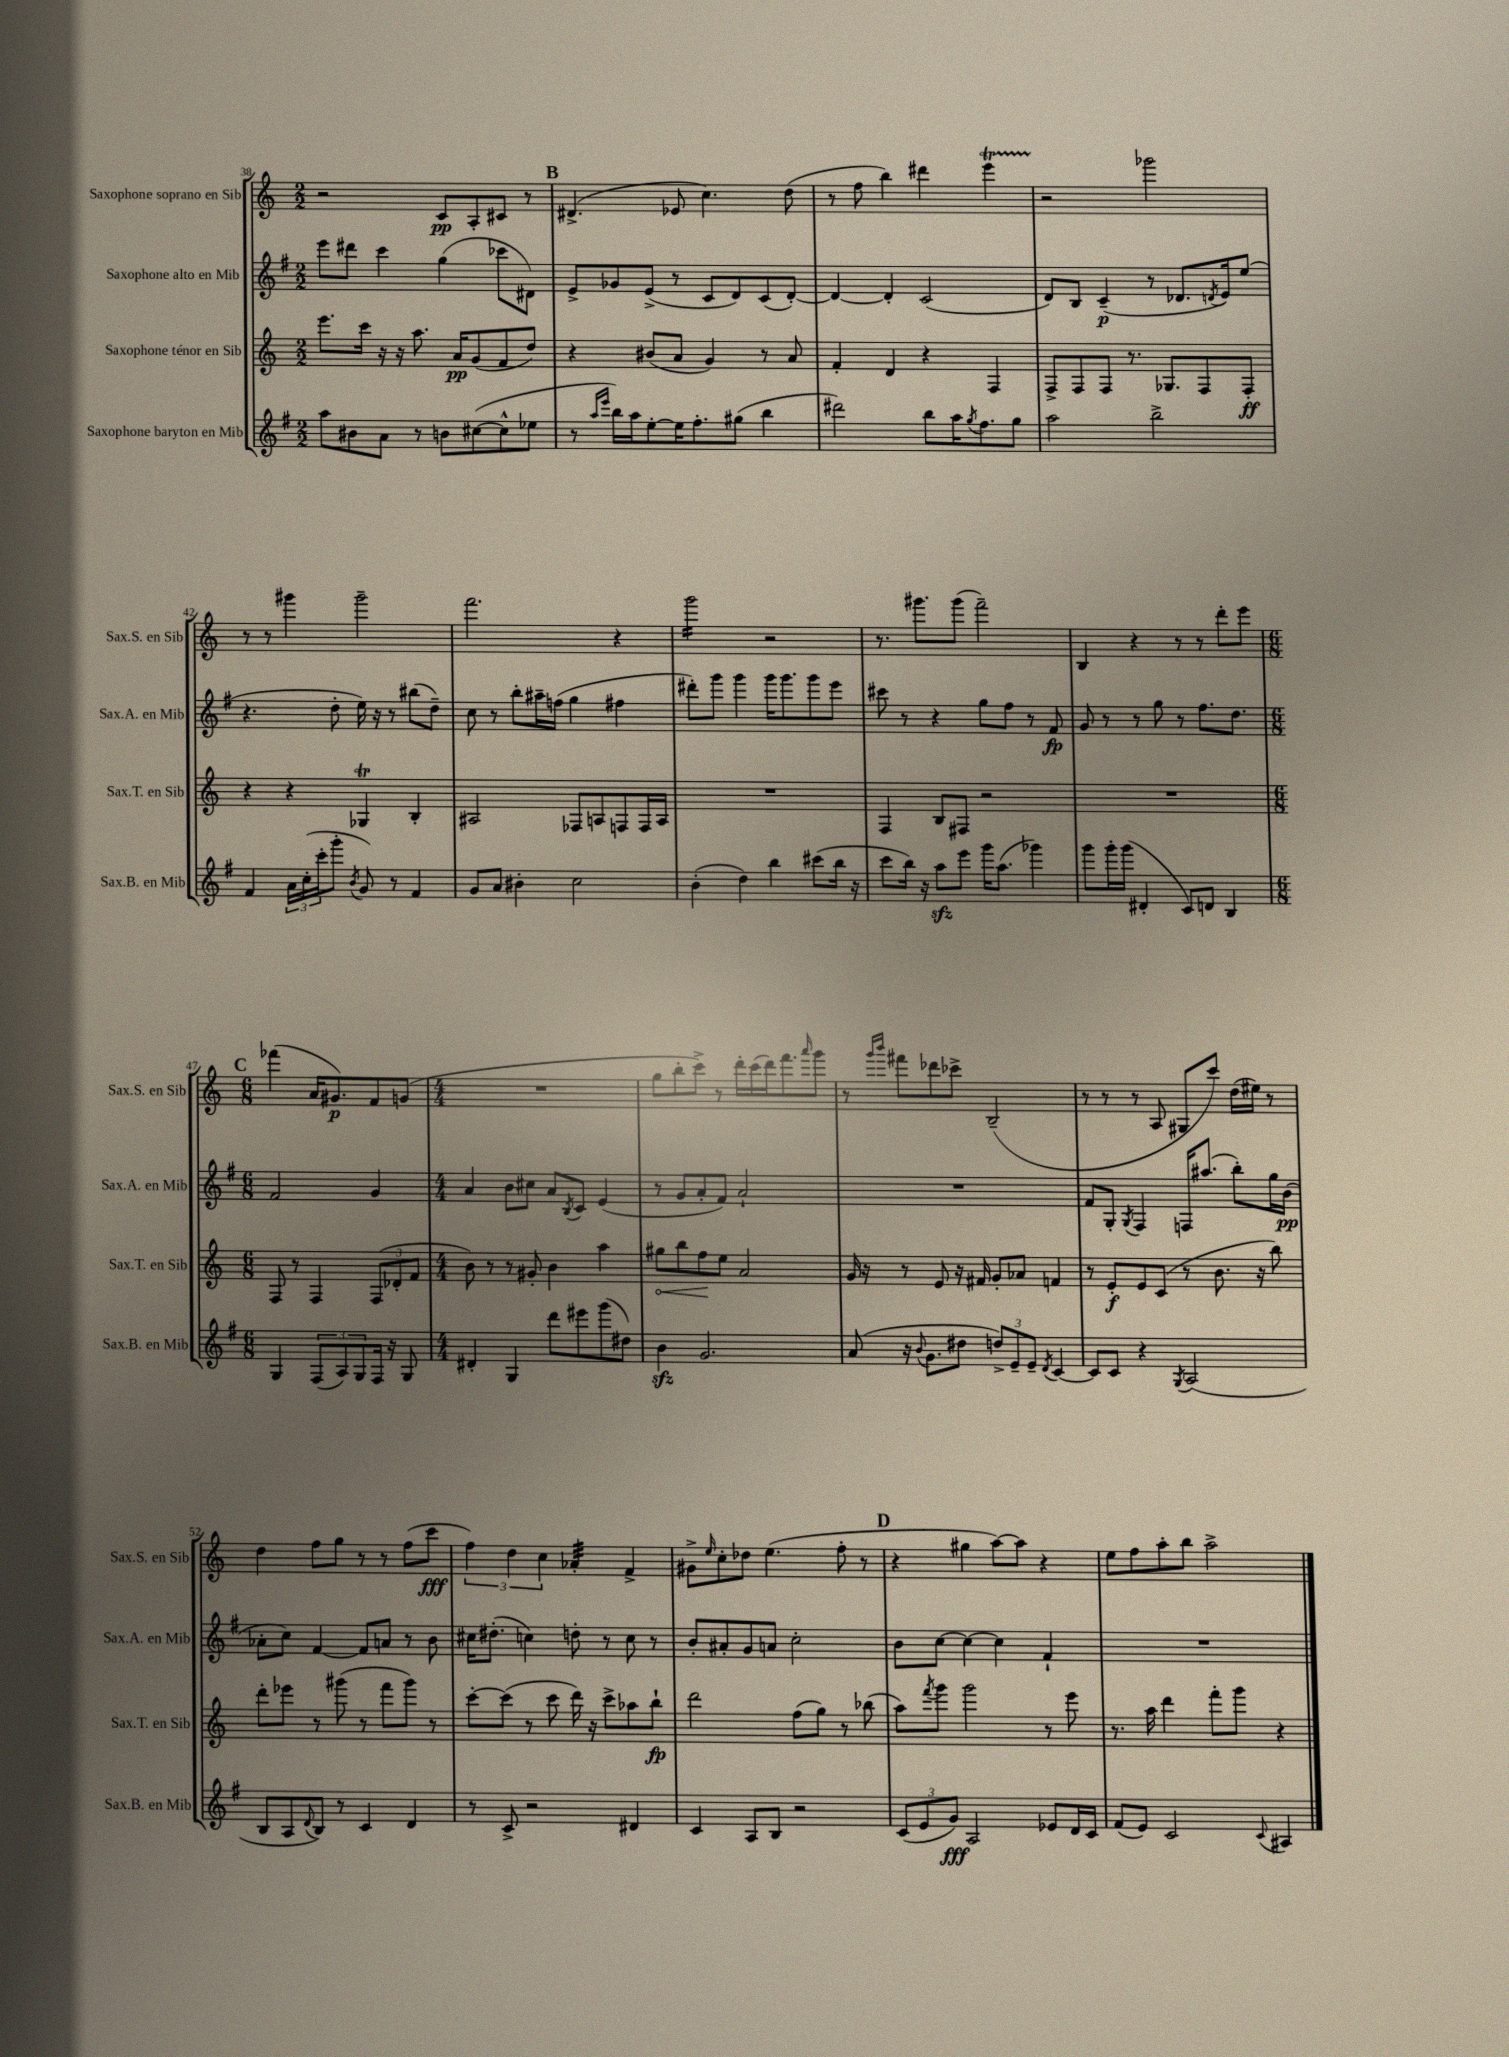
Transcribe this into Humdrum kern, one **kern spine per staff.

**kern	**kern	**kern	**kern
*staff4	*staff3	*staff2	*staff1
*clefG2	*clefG2	*clefG2	*clefG2
*k[f#]	*k[]	*k[f#]	*k[]
*M2/2	*M2/2	*M2/2	*M2/2
8aa	8.eee	8eee	2r
8b#	.	8ddd#	.
.	16ccc	.	.
8a	16r	4ccc	.
.	16r	.	.
8r	8.aa	.	.
8b	.	(4gg	8c
.	16a	.	.
([8cc#	(8g	.	8A'
8cc#^^]	8f	8ccc-	8c#
8ee-	8dd)	8d#)	8r
=	=	=	=
8r	4r	8e^	(4.d#^
16qqaa	.	.	.
16qqeee	.	.	.
16bb)	.	8g-	.
16aa	.	.	.
[8ee'	(8b#	(8e^	.
16ee]	8a	8r	8e-
8.ff#'	.	.	.
.	4g)	8c	4.cc)
(8gg#	.	8d)	.
4bb	8r	(8c	.
.	8a	[8d')	(8dd
=	=	=	=
2ddd#)	4f'	4d_	8r
.	.	.	8ff
.	4d	4d']	4bb)
8bb	4r	(2c	4ddd#
16aa	.	.	.
8qgg	.	.	.
8.ff#	.	.	.
.	4F	.	4eee
8gg	.	.	.
=	=	=	=
2aa	8F^	8d)	2r
.	8F	8B	.
.	8F	(4c~	.
.	8.r	.	.
2bb^	.	8r	2ggg-
.	8.G-	.	.
.	.	8.d-	.
.	8F	.	.
.	.	8qd	.
.	.	16e)	.
.	8F'	(8ee	.
=	=	=	=
4f#	4r	4.r	8r
.	.	.	8r
24a	4r	.	4ggg#
(24cc'	.	.	.
24ccc'	.	.	.
8ggg'	.	8dd'	.
8qb	.	.	.
8g)	4G-	16ee)	2ggg#~
.	.	16r	.
8r	.	8r	.
4f#	4B'	(8bb#	.
.	.	8dd~)	.
=	=	=	=
8g	2A#	8cc	2.fff
8a	.	8r	.
4b#'	.	8bb'	.
.	.	16aa#~	.
.	.	(16ff	.
2cc	8F-	4gg	.
.	8A	.	.
.	8F	4ff#	4r
.	16F	.	.
.	16A	.	.
=	=	=	=
(4b'	1r	8ddd#')	2ggg
.	.	8ggg	.
4dd)	.	4ggg	.
4bb	.	16ggg	2r
.	.	8.ggg	.
(8ccc#	.	8ggg	.
16bb	.	8eee	.
16r	.	.	.
=	=	=	=
8ccc	4F	8ccc#	8.r
16bb)	.	8r	.
16r	.	.	8.ggg#
8aa	8B	4r	.
8eee	8F#	.	(8ggg#
16ggg	2r	8gg	2fff~)
(8.aa	.	.	.
.	.	8ff#	.
4ggg-)	.	8r	.
.	.	8f#	.
=	=	=	=
8ggg	1r	8g	4B
16ggg'	.	8r	.
(16ggg	.	.	.
4d#'	.	8r	4r
.	.	8gg	.
8c)	.	8r	8r
8d	.	8.ff#	8r
4B	.	.	8ddd'
.	.	8.dd	.
.	.	.	8eee
=	=	=	=
*M6/8	*M6/8	*M6/8	*M6/8
4G	8F	2f#	(4fff-
.	8r	.	.
(12F#	4F	.	16a
.	.	.	8.g#)
12A)	.	.	.
12G	.	.	.
16F#	(12F	4g	8f
16r	.	.	.
.	12d-'	.	.
8G	.	.	(8g
.	12f	.	.
=	=	=	=
*M4/4	*M4/4	*M4/4	*M4/4
4d#'	8b)	4a	1r
.	8r	.	.
4G	8r	8b	.
.	8g#'	8cc#	.
8ddd	4b	8a	.
.	.	8qB	.
8eee#	.	8c	.
(8ggg	4aa	(4e	.
8dd#)	.	.	.
=	=	=	=
4b	8gg#	8r	8gg
.	8bb	8g	8bb'
2.g	8ff	8a'	8ccc^)
.	8ee	8f#)	8r
.	2a	2a`	16ddd'
.	.	.	(16ccc
.	.	.	16ddd)
.	.	.	8.fff
.	.	.	16qqaaa
.	.	.	8ggg
=	=	=	=
(8a	16g	1r	8r
.	16r	.	.
.	.	.	16qqggg
.	.	.	16qqbbb
16r	8r	.	8fff#
8qqb	.	.	.
8.g	.	.	.
.	8e	.	8ddd-
8dd#	16r	.	8ccc-^
.	16f#	.	.
12dd^)	8g'	.	(2B~
12e~	.	.	.
.	8a-	.	.
12e~	.	.	.
8qd	.	.	.
[4c	4f	.	.
=	=	=	=
8c]	8r	8f#	8r
8c	8e'	8G'	8r
.	.	8qG	.
4r	8e	4F#	8r
.	(8c	.	8A
8qG	.	.	.
(2A	8r	16F	8G#
.	.	(8.aa#	.
.	8.b	.	8ccc)
.	.	8bb')	(16dd
.	16r	.	16ee#)
.	8bb)	16gg	8r
.	.	(16b	.
=	=	=	=
8B	8ddd'	8a-'	4dd
8A	8eee-	8cc)	.
8qqd	.	.	.
8B)	8r	[4f#	8ff
8r	(8ggg#	.	8gg
4c	8r	8f#]	8r
.	8fff	8a	8r
4d	8ggg#)	8r	(8ff
.	8r	8b	8ccc
=	=	=	=
8r	[8ccc'	16cc#	6ff)
.	.	(8.dd#'	.
8c^	(8ccc]	.	.
.	.	.	6dd
2r	8r	4cc)	.
.	.	.	6cc
.	8ccc	.	.
.	16ddd)	8dd'	4a-'
.	16r	.	.
.	8ccc^	8r	.
4d#	8aa-	8cc	4f^
.	8bb`	8r	.
=	=	=	=
4c	2ddd	8b'	8g#^
.	.	.	16qqee
.	.	8a#'	8cc'
8A	.	8g	8dd-
8B	.	8a	(4.ee
2r	(8ff	2cc'	.
.	8gg)	.	.
.	8r	.	8ff'
.	(8bb-	.	8r
=	=	=	=
(12c	8aa)	8b	4r
12e	.	.	.
.	8qfff	.	.
.	8ggg	[8cc	.
12g)	.	.	.
2A	2ggg	4cc_	4gg#
.	.	4cc]	[8aa)
.	.	.	8aa]
8e-	8r	4f#`	4r
16d	8eee	.	.
16c	.	.	.
=	=	=	=
(8f#	8.r	1r	8ee
8e)	.	.	8ff
.	16aa	.	.
2c	4ddd	.	8aa'
.	.	.	8bb
.	8fff'	.	2aa^
.	8ggg	.	.
8qqc	.	.	.
4A#	4r	.	.
==	==	==	==
*-	*-	*-	*-
